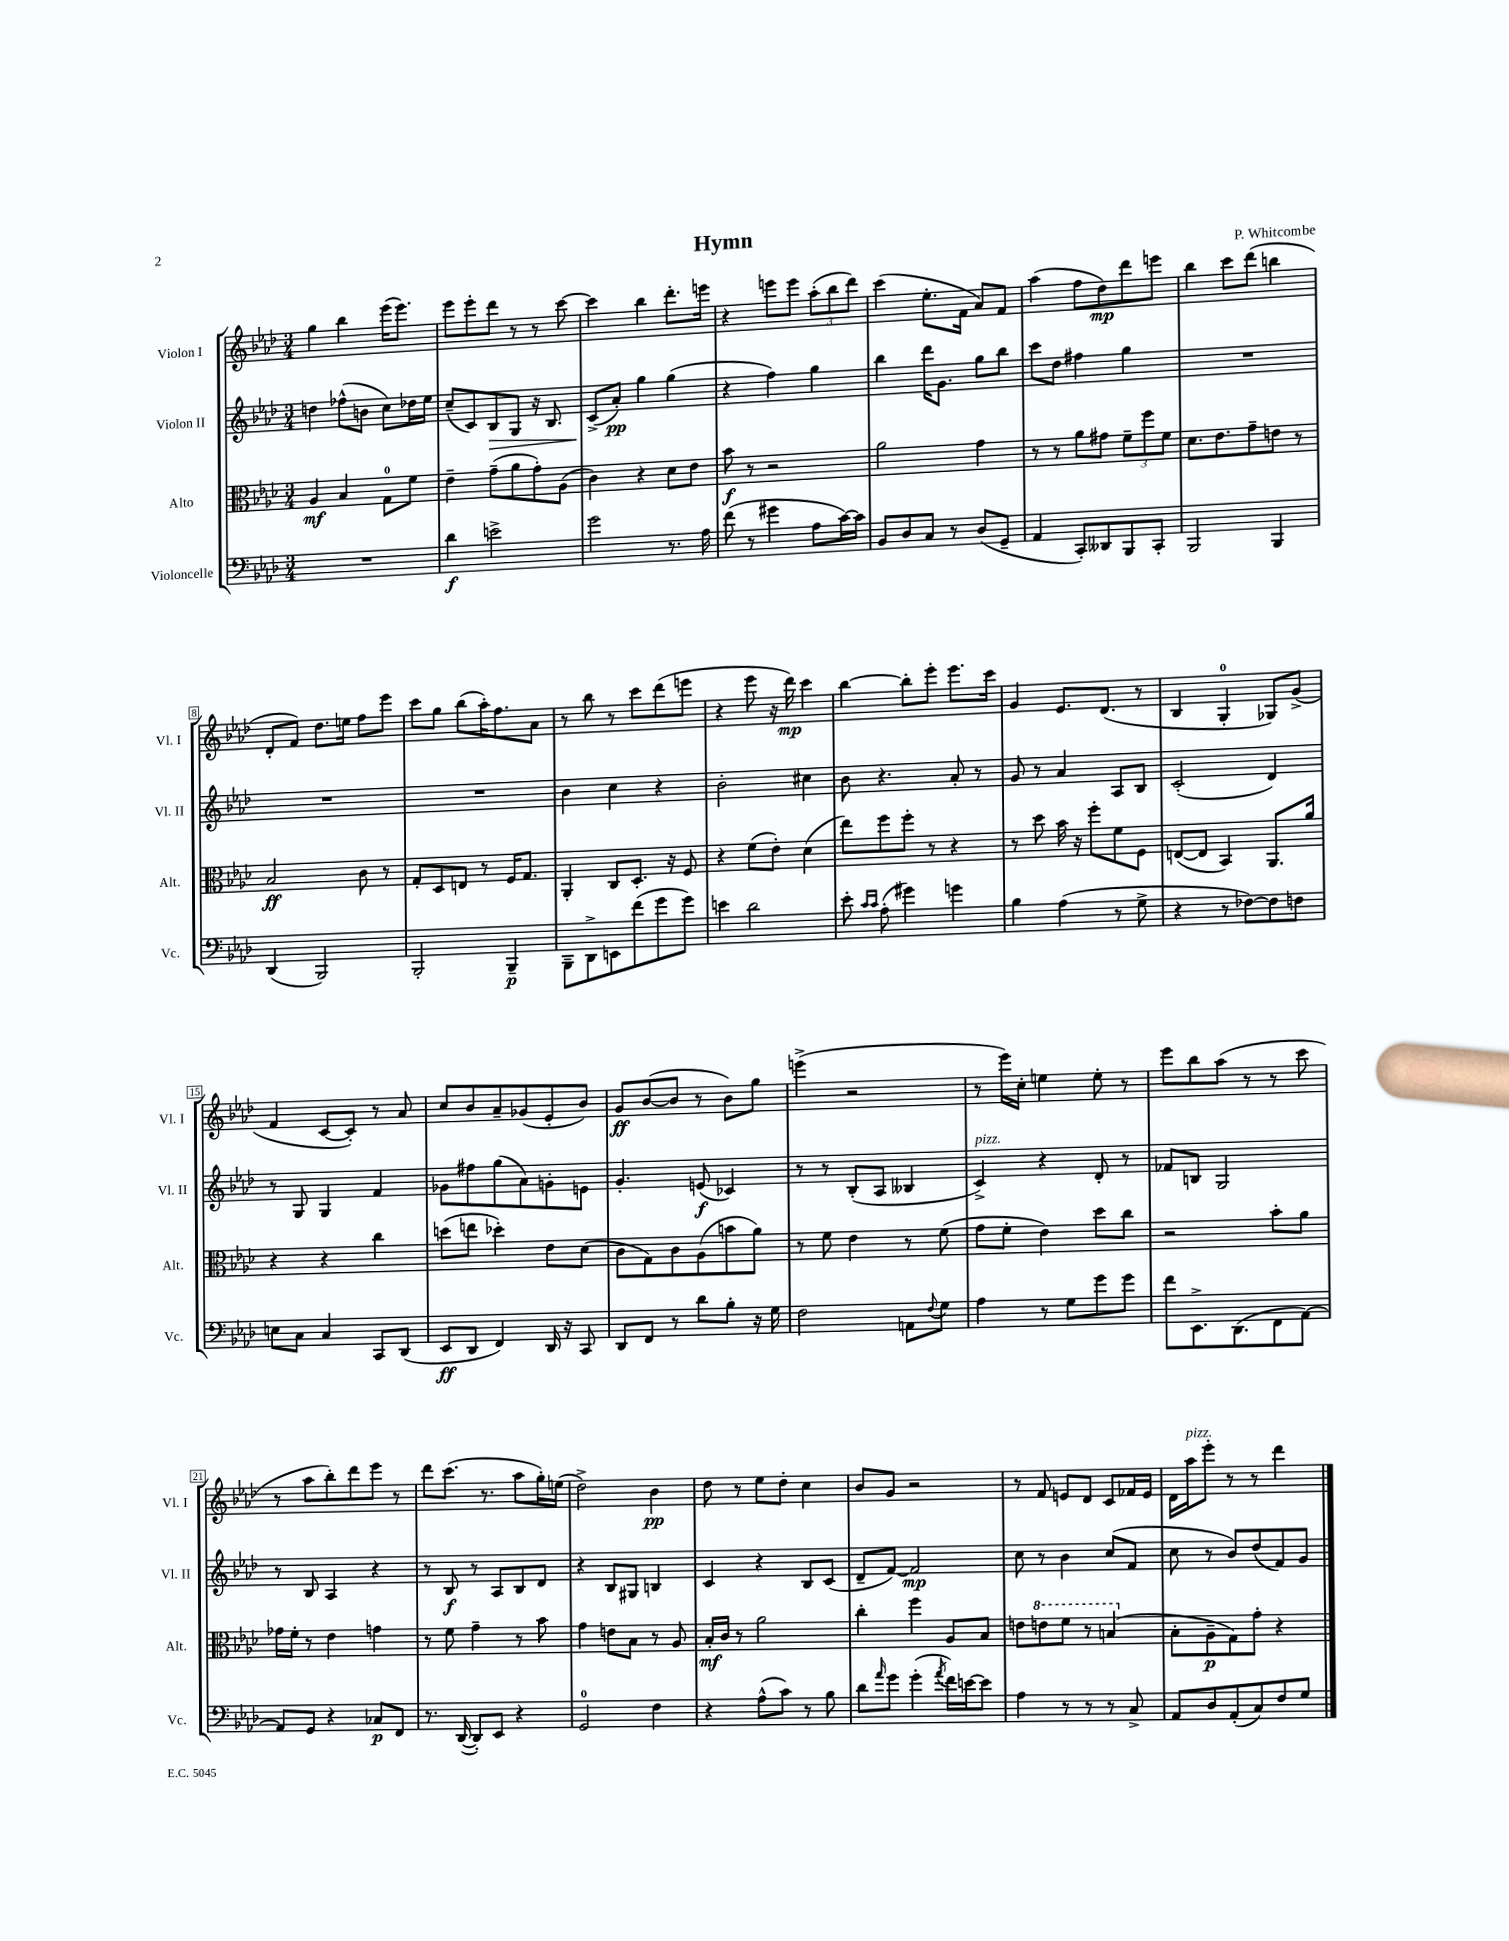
\header { title = "Hymn" composer = "P. Whitcombe" }
<<
\new StaffGroup <<
\new Staff = "s0" \with { instrumentName = "Violon I" shortInstrumentName = "Vl. I" } {
    \clef treble \key aes \major \numericTimeSignature \time 3/4
    g''4 bes''4 ees'''16( ees'''8.) |
    ees'''8 ees'''8-. des'''8 r8 r8 c'''8~ |
    c'''4 bes''4 des'''8.-. e'''16 |
    r4 e'''8 e'''8 \tuplet 3/2 { aes''8-.( bes''8 des'''8) } |
    c'''4( ees''8.-. f'16 aes'8) f'8 |
    aes''4( f''8 des''8\mp) des'''8 e'''8 |
    bes''4 c'''8 des'''8( b''4 |
    des'8-. f'8) des''8. e''16 f''8 ees'''8 |
    c'''8 g''8 bes''8( aes''16-.) f''8. aes'8 |
    r8 bes''8 r8 c'''8 des'''8( e'''8 |
    r4 ees'''8 r16 des'''16\mp) c'''4 |
    bes''4~ bes''8-. ees'''8-. ees'''8. c'''16 |
    g'4 ees'8. des'8.( r8 |
    bes4 g4-0-. ges8) g'8->( |
    f'4 c'8~ c'8-.) r8 aes'8 |
    c''8 bes'8 aes'8-- ges'8( ees'8-. bes'8) |
    g'8\ff bes'8~( bes'8 r8 bes'8) g''8 |
    e'''4->( r2 |
    r8 ees'''16) c''16-. e''4 e''8-. r8 |
    ees'''8 bes''8 aes''8( r8 r8 c'''8 |
    r8 aes''8 bes''8-.) des'''8 ees'''8 r8 |
    des'''8 c'''8.( r8. aes''8 g''16-.) e''16( |
    des''2->) bes'4\pp |
    des''8 r8 ees''8 des''8-. c''4 |
    bes'8 g'8 r2 |
    r8 f'8 e'8 des'8 c'8 fes'16 e'16 |
    des'16 aes''16^\markup { \italic "pizz." } ees'''8-. r8 r8 des'''4 \bar "|." |
}
\new Staff = "s1" \with { instrumentName = "Violon II" shortInstrumentName = "Vl. II" } {
    \clef treble \key aes \major \numericTimeSignature \time 3/4
    d''4 fes''8-^( b'8 c''8) des''16 ees''16 |
    c''8--( c'8) bes8\> g8 r16 bes8. |
    c'8->\!( aes'8-.\pp) g''4 g''4( |
    r4 f''4) g''4 |
    bes''4 des'''16 g'8. g''8 bes''8 |
    c'''8 des''8 fis''4 g''4 |
    R2. |
    R2. |
    R2. |
    bes'4 c''4 r4 |
    bes'2-. cis''4 |
    bes'8 r4. aes'8-. r8 |
    g'8 r8 aes'4 aes8 bes8 |
    c'2-.( des'4) |
    r8 g8 g4 f'4 |
    ges'8 fis''8 g''8( aes'8) g'8-. e'8 |
    g'4.-. e'8\f( ces'4) |
    r8 r8 bes8-.( aes8 beses4 |
    c'4->^\markup { \italic "pizz." }) r4 des'8-. r8 |
    fes'8 b8 g2 |
    r8 bes8 aes4 r4 |
    r8 bes8\f r8 aes8 bes8 des'8 |
    r4 bes8 gis8 b4 |
    c'4 r4 bes8 c'8( |
    des'8-- f'8~) f'2\mp |
    c''8 r8 bes'4 c''8( f'8 |
    c''8 r8 bes'8) des''8( f'8) g'8 \bar "|." |
}
\new Staff = "s2" \with { instrumentName = "Alto" shortInstrumentName = "Alt." } {
    \clef alto \key aes \major \numericTimeSignature \time 3/4
    aes4\mf bes4 g8-0 f'8 |
    ees'4-- g'8--( aes'8 g'8-.) aes8( |
    c'4) r4 des'8 ees'8 |
    bes'8\f r8 r2 |
    aes'2 g'4 |
    r8 r8 aes'8 gis'8 \tuplet 3/2 { f'8-- f''8 f'8 } |
    des'8. ees'8. g'8-- e'8 r8 |
    bes2\ff c'8 r8 |
    g8-. des8 e8 r8 f16 g8. |
    aes,4-. c8 des8.-. r16 f8 |
    r4 f'8( ees'8-.) des'4( |
    ees''8) f''8 f''8-. r8 r4 |
    r8 des''8 bes'16 r16 f''8-. f'8 f8 |
    e8~( e8 bes,4) aes,8. aes'16 |
    r4 r4 c''4 |
    d''8( e''8 des''4-.) ees'8 des'8( |
    c'8 g8) c'8 aes8( b'8 aes'8) |
    r8 f'8 ees'4 r8 f'8( |
    g'8 f'8-. ees'4) des''8 c''8 |
    r2 bes'8-. aes'8 |
    ges'16 f'16-. r8 ees'4 g'4 |
    r8 f'8 g'4-- r8 bes'8 |
    g'4 e'8 bes8 r8 aes8 |
    bes16-.\mf c'16 r8 aes'2 |
    c''4-. f''4 aes8 bes8 |
    e'8 \ottava #1 e''8 f''8 r8 b'4( \ottava #0 |
    bes8-. aes8--\p g8) g'8-. r4 \bar "|." |
}
\new Staff = "s3" \with { instrumentName = "Violoncelle" shortInstrumentName = "Vc." } {
    \clef bass \key aes \major \numericTimeSignature \time 3/4
    R2. |
    des'4\f e'2-> |
    g'2 r8. aes16 |
    f'8( r8 gis'4 aes8 c'16~) c'16 |
    bes,8 des8 c8 r8 des8( g,8-- |
    aes,4 c,8-.) deses,8 bes,,8 c,8-. |
    bes,,2 bes,,4 |
    des,4( bes,,2) |
    bes,,2-. bes,,4--\p |
    bes,,8-- des,8-> e,8 f'8( g'8 g'8) |
    e'4 des'2 |
    ees'8-. \grace { c'16 c'16 } aes8-.( gis'4) g'4 |
    bes4 aes4( r8 g8-> |
    r4 r8 fes8~) fes8 f8 |
    e8 c8 c4 c,8 des,8( |
    ees,8\ff des,8 f,4) des,16 r16 c,8 |
    des,8 f,8 r8 des'8 bes8-. r16 g16 |
    f2 a,8 \appoggiatura { f8 } g8 |
    aes4 r8 g8 g'8 g'8 |
    f'8 ees,8.-> des,8.( f,8 aes,8~) |
    aes,8 g,8 r4 ces8\p f,8 |
    r8. des,16~( des,8-.) ees,8 r4 |
    g,2-0 f4 |
    r4 aes8-^( c'8) r8 bes8 |
    des'8 \grace { aes'16 } g'8 g'4-.( \acciaccatura { aes'8 } f'16) e'16~ e'8 |
    aes4 r8 r8 r8 c8-> |
    aes,8 des8 aes,8-.( c8) f8 g8 \bar "|." |
}
>>
>>
\layout { \context { \Score \override BarNumber.stencil = #(make-stencil-boxer 0.1 0.3 ly:text-interface::print) } }
